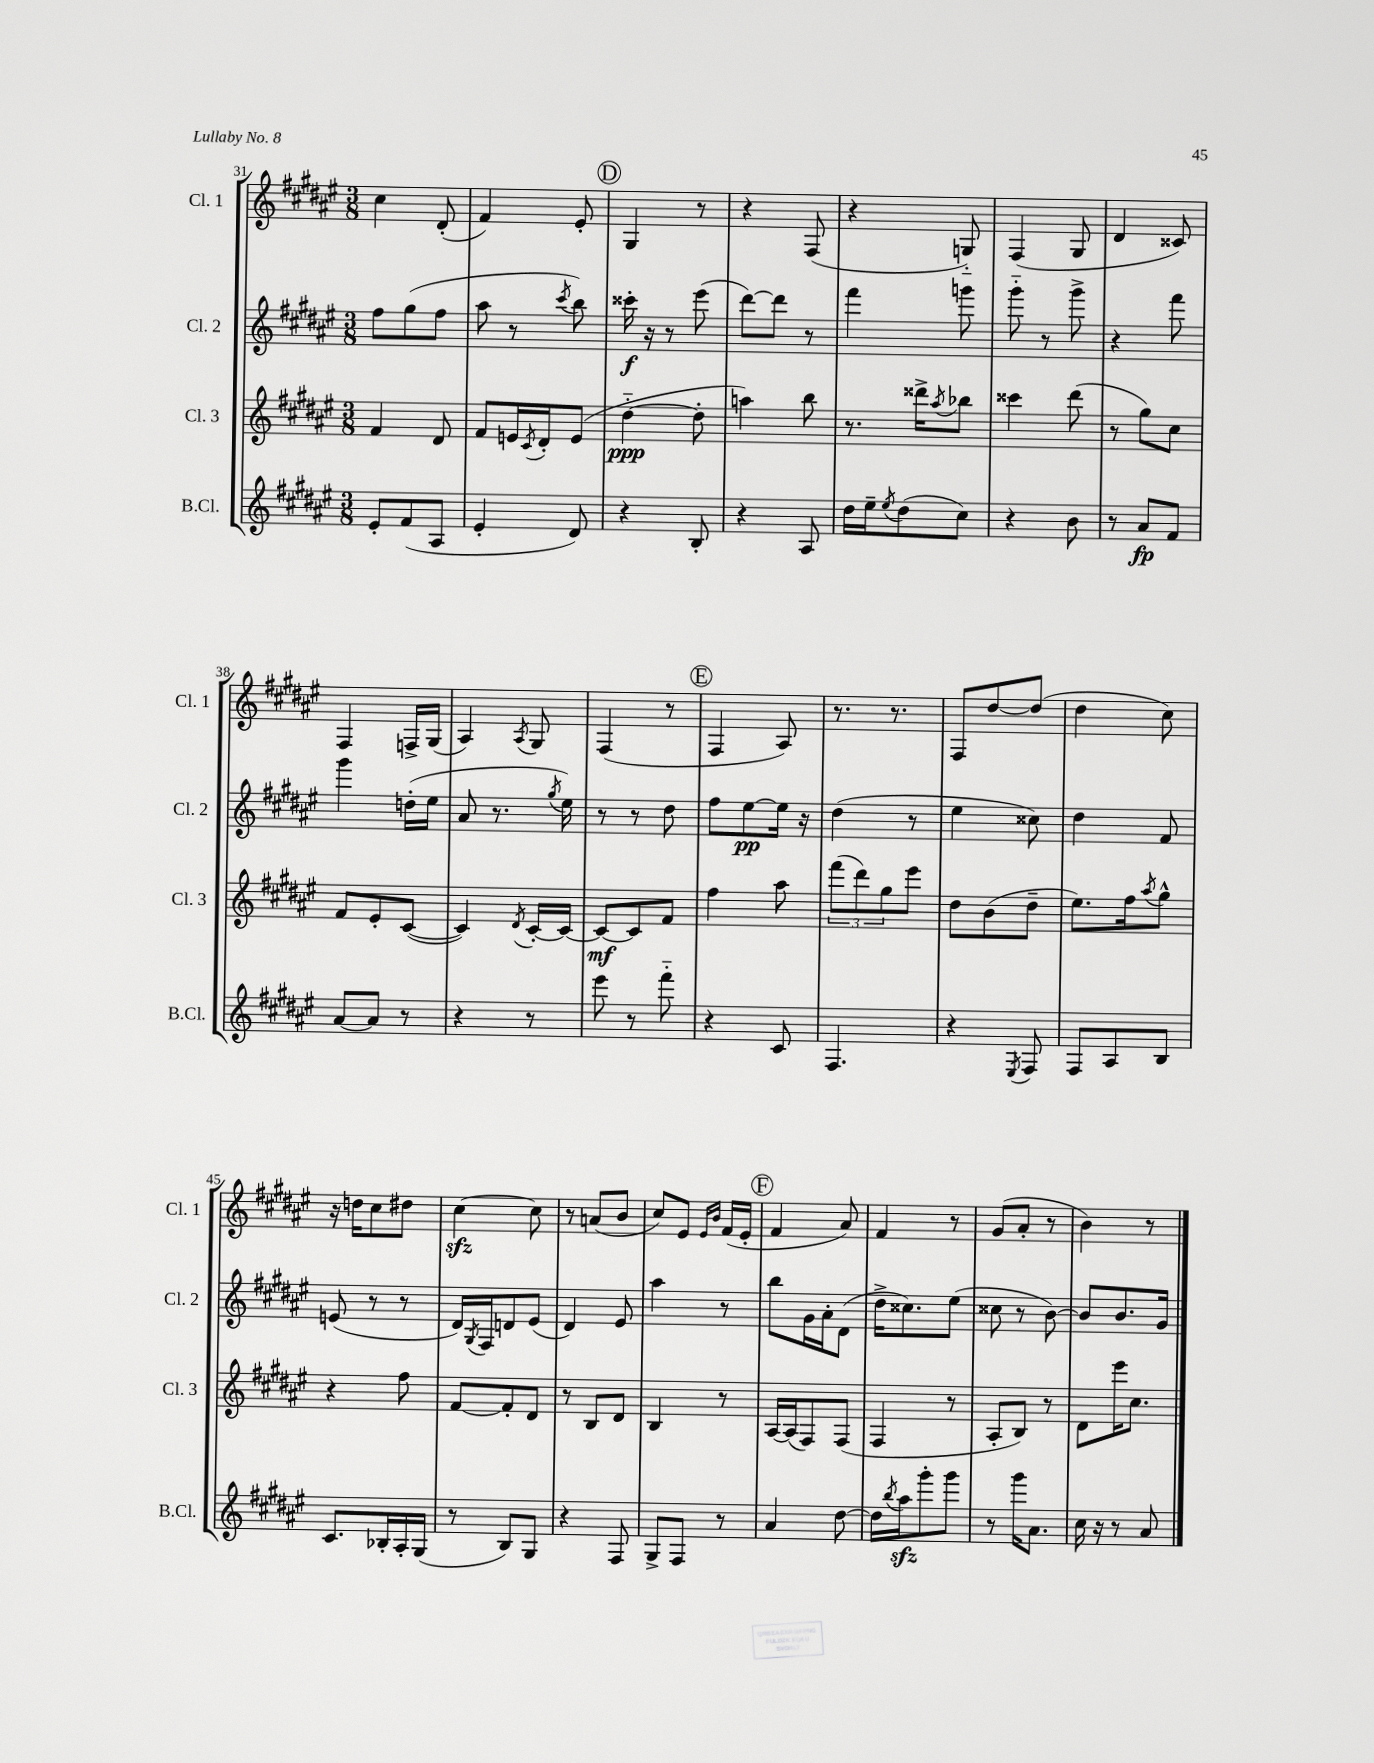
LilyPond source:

<<
\new StaffGroup <<
\new Staff = "s0" \with { instrumentName = "Cl. 1" shortInstrumentName = "Cl. 1" } {
    \clef treble \key fis \major \numericTimeSignature \time 3/8
    cis''4 dis'8-.( |
    fis'4) eis'8-. |
    \mark \markup { \circle "D" } gis4 r8 |
    r4 fis8( |
    r4 g8-_) |
    fis4( gis8 |
    dis'4 cisis'8) |
    fis4 f16-> gis16( |
    ais4) \acciaccatura { ais8 } gis8 |
    fis4( r8 |
    \mark \markup { \circle "E" } fis4 ais8) |
    r8. r8. |
    fis8 dis''8~ dis''8( |
    dis''4 cis''8) |
    r16 d''16 cis''8 dis''8 |
    cis''4~\sfz cis''8 |
    r8 a'8( b'8 |
    cis''8) eis'8 \grace { eis'16 b'16 } fis'16( eis'16-. |
    \mark \markup { \circle "F" } fis'4 ais'8) |
    fis'4 r8 |
    gis'8( ais'8-. r8 |
    b'4) r8 \bar "|." |
}
\new Staff = "s1" \with { instrumentName = "Cl. 2" shortInstrumentName = "Cl. 2" } {
    \clef treble \key fis \major \numericTimeSignature \time 3/8
    fis''8 gis''8( fis''8 |
    ais''8 r8 \acciaccatura { cis'''8 } b''8) |
    \mark \markup { \circle "D" } cisis'''16-.\f r16 r8 eis'''8( |
    dis'''8~) dis'''8 r8 |
    fis'''4 g'''8 |
    gis'''8-_ r8 gis'''8-> |
    r4 fis'''8 |
    gis'''4 d''16-.( eis''16 |
    ais'8 r8. \acciaccatura { gis''8 } eis''16) |
    r8 r8 dis''8 |
    \mark \markup { \circle "E" } fis''8 eis''8~\pp eis''16 r16 |
    dis''4( r8 |
    eis''4 cisis''8) |
    dis''4 fis'8 |
    e'8( r8 r8 |
    dis'16) \acciaccatura { gis8 } fis16 d'8 eis'8( |
    dis'4) eis'8 |
    ais''4 r8 |
    \mark \markup { \circle "F" } b''8 gis'16 ais'16-. dis'8( |
    dis''16-> cisis''8.) eis''8( |
    cisis''8 r8 b'8~) |
    b'8 b'8. gis'16 \bar "|." |
}
\new Staff = "s2" \with { instrumentName = "Cl. 3" shortInstrumentName = "Cl. 3" } {
    \clef treble \key fis \major \numericTimeSignature \time 3/8
    fis'4 dis'8 |
    fis'8 e'16 \acciaccatura { cis'8 } dis'16-. e'8( |
    \mark \markup { \circle "D" } dis''4~-_\ppp dis''8-. |
    a''4) b''8 |
    r8. disis'''16-> \acciaccatura { ais''8 } bes''8 |
    cisis'''4 dis'''8( |
    r8 gis''8) cis''8 |
    fis'8 eis'8-. cis'8~( |
    cis'4) \acciaccatura { dis'8 } cis'16~-. cis'16~ |
    cis'8~\mf cis'8 fis'8 |
    \mark \markup { \circle "E" } fis''4 ais''8 |
    \tuplet 3/2 { fis'''8( dis'''8) gis''8 } eis'''8 |
    dis''8 b'8( dis''8-- |
    eis''8.) fis''16 \acciaccatura { ais''8 } gis''8-^ |
    r4 fis''8 |
    fis'8~ fis'8-. dis'8 |
    r8 b8 dis'8 |
    b4 r8 |
    \mark \markup { \circle "F" } ais16~ ais16( fis8) fis8( |
    fis4 r8 |
    ais8-. b8) r8 |
    dis'8 eis'''16 cis''8. \bar "|." |
}
\new Staff = "s3" \with { instrumentName = "B.Cl." shortInstrumentName = "B.Cl." } {
    \clef treble \key fis \major \numericTimeSignature \time 3/8
    eis'8-. fis'8( ais8 |
    eis'4-. dis'8) |
    \mark \markup { \circle "D" } r4 b8-. |
    r4 ais8 |
    dis''16 eis''16-- \acciaccatura { eis''8 } dis''8( cis''8) |
    r4 b'8 |
    r8 ais'8\fp fis'8 |
    ais'8~ ais'8 r8 |
    r4 r8 |
    eis'''8 r8 fis'''8-_ |
    \mark \markup { \circle "E" } r4 cis'8 |
    fis4. |
    r4 \acciaccatura { eis8 } fis8 |
    fis8 ais8 b8 |
    cis'8. bes16-. ais16-. gis16( |
    r8 b8) gis8 |
    r4 fis8 |
    gis8-> fis8 r8 |
    \mark \markup { \circle "F" } ais'4 dis''8~ |
    dis''16 \acciaccatura { b''8 } ais''16\sfz gis'''8-. gis'''8 |
    r8 gis'''16 ais'8. |
    cis''16 r16 r8 ais'8 \bar "|." |
}
>>
>>
\layout { \context { \Score currentBarNumber = #31 } }
